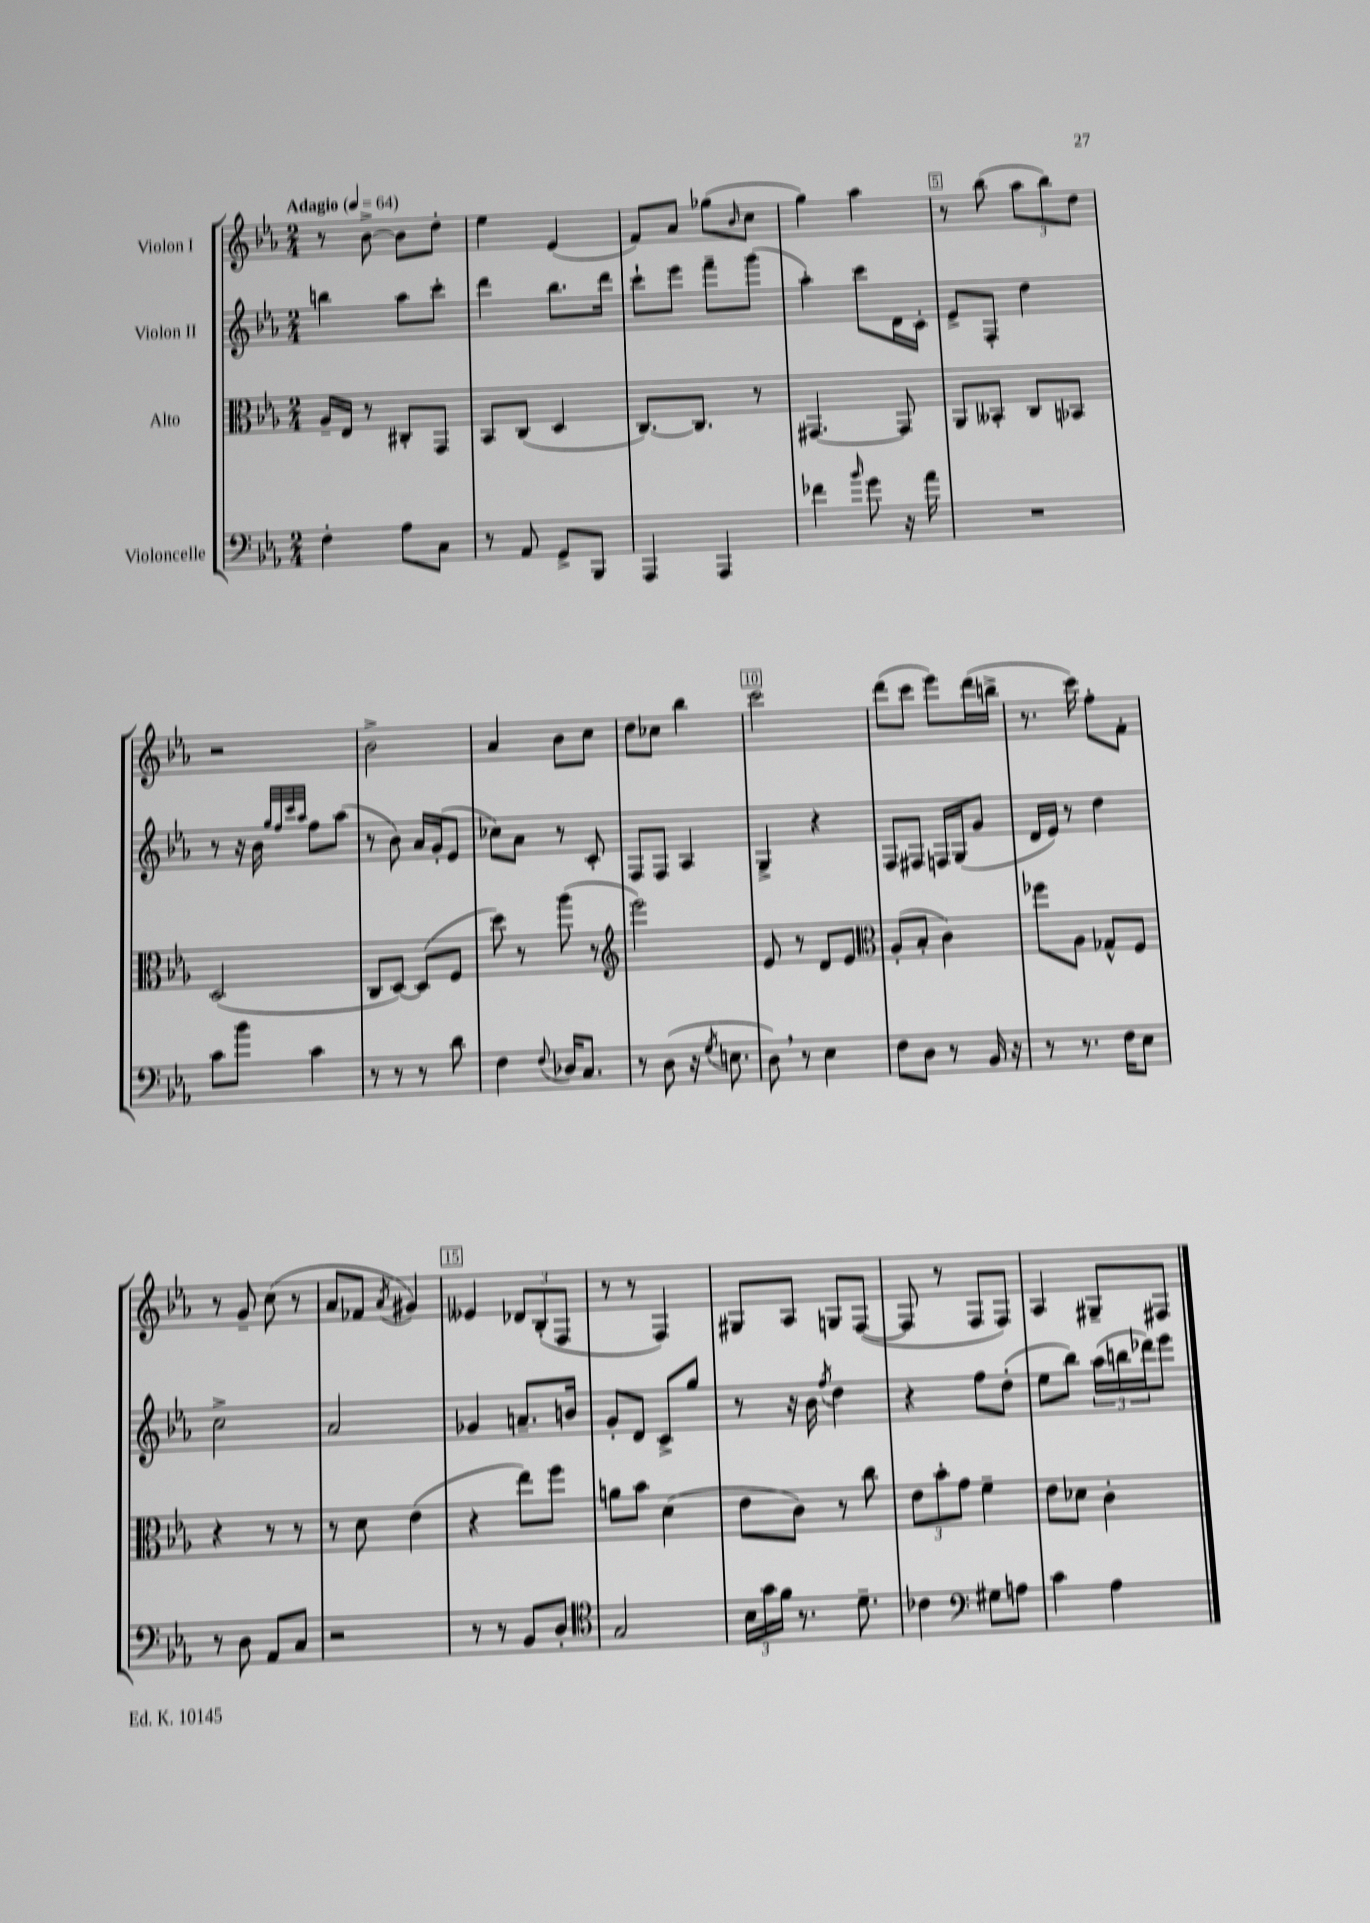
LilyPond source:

<<
\new StaffGroup <<
\new Staff = "s0" \with { instrumentName = "Violon I" } {
    \clef treble \key ees \major \numericTimeSignature \time 2/4 \tempo "Adagio" 4 = 64
    r8 bes'8~-> bes'8 d''8-. |
    ees''4 ees'4( |
    f'8) aes'8 ges''8( \grace { bes'16 } c''8 |
    g''4) aes''4 |
    r8 bes''8( \tuplet 3/2 { aes''8 bes''8) d''8 } |
    r2 |
    bes'2-> |
    aes'4 bes'8 c''8 |
    d''8 ces''8 bes''4 |
    c'''2 |
    d'''8( c'''8 ees'''8) d'''16( b''16-> |
    r8. c'''16) f''8-. f'8-. |
    r8 g'8-- c''8( r8 |
    aes'8 fes'8 \acciaccatura { aes'8 } gis'4) |
    eeses'4 \tuplet 3/2 { des'8 bes8-.( f8 } |
    r8 r8 f4) |
    gis8 aes8 g8 f8~( |
    f8 r8 f8 f8) |
    aes4 gis8-- fis8 \bar "|." |
}
\new Staff = "s1" \with { instrumentName = "Violon II" } {
    \clef treble \key ees \major \numericTimeSignature \time 2/4
    b''4 aes''8 c'''8-. |
    d'''4 bes''8. d'''16 |
    c'''8-! ees'''8 f'''8-- g'''8( |
    aes''4-.) c'''8 d'16 c'16-. |
    ees'8-> f8-. d''4 |
    r8 r16 bes'16 \grace { g''32 f''32 c'''32 aes''32 } f''8 aes''8( |
    r8 bes'8) aes'16 g'16-.( ees'8 |
    ces''8) aes'8 r8 c'8-. |
    f8 f8 aes4 |
    g4-> r4 |
    f8 fis8 f16 g16( g'8 |
    d'16 ees'16) r8 d''4 |
    c''2-> |
    aes'2 |
    ges'4 a'8.-- b'16 |
    g'8-. d'8 c'8-> g''8 |
    r8 r16 bes'16 \acciaccatura { f''8 } d''4 |
    r4 f''8 d''8-.( |
    ees''8 bes''8) \tuplet 3/2 { aes''16( b''16 des'''16) } ees'''8 \bar "|." |
}
\new Staff = "s2" \with { instrumentName = "Alto" } {
    \clef alto \key ees \major \numericTimeSignature \time 2/4
    aes16-- ees16 r8 cis8-. g,8 |
    bes,8 c8( d4 |
    c8.~) c8. r8 |
    gis,4.~ gis,8 |
    aes,8 beses,8-. c8 bes,8 |
    d2( |
    c8 d8~) d8( f8 |
    d''8) r8 aes''8( r8 |
    \clef treble ees'''2) |
    ees'8 r8 d'8 ees'8 |
    \clef alto aes8-.( bes8-. c'4) |
    fes''8 aes8 ges8-^ f8 |
    r4 r8 r8 |
    r8 d'8 ees'4( |
    r4 ees''8) f''8 |
    a'8 bes'8 d'4( |
    ees'8 c'8) r8 c''8 |
    \tuplet 3/2 { ees'8 bes'8-. g'8 } f'4-- |
    ees'8 des'8 c'4-. \bar "|." |
}
\new Staff = "s3" \with { instrumentName = "Violoncelle" } {
    \clef bass \key ees \major \numericTimeSignature \time 2/4
    f4-. aes8 c8 |
    r8 aes,8 g,8-> bes,,8 |
    aes,,4 aes,,4 |
    fes'4 \grace { bes'16 } g'8 r16 aes'16 |
    R2 |
    c'8 bes'8 c'4 |
    r8 r8 r8 d'8 |
    f4 \appoggiatura { f8 } des16 c8. |
    r8 d8( r16 \acciaccatura { g8 } e8. |
    d8) \breathe r8 ees4 |
    f8 d8 r8 bes,16 r16 |
    r8 r8. f16 ees8 |
    r8 d8 aes,8 c8 |
    r2 |
    r8 r8 bes,8 d8-. |
    \clef tenor g2 |
    \tuplet 3/2 { bes16 g'16 f'16 } r8. d'8.-- |
    ces'4 \clef bass gis8 a8 |
    c'4 aes4 \bar "|." |
}
>>
>>
\layout { \context { \Score \override BarNumber.break-visibility = ##(#f #t #t) barNumberVisibility = #(every-nth-bar-number-visible 5) \override BarNumber.stencil = #(make-stencil-boxer 0.1 0.3 ly:text-interface::print) } }
